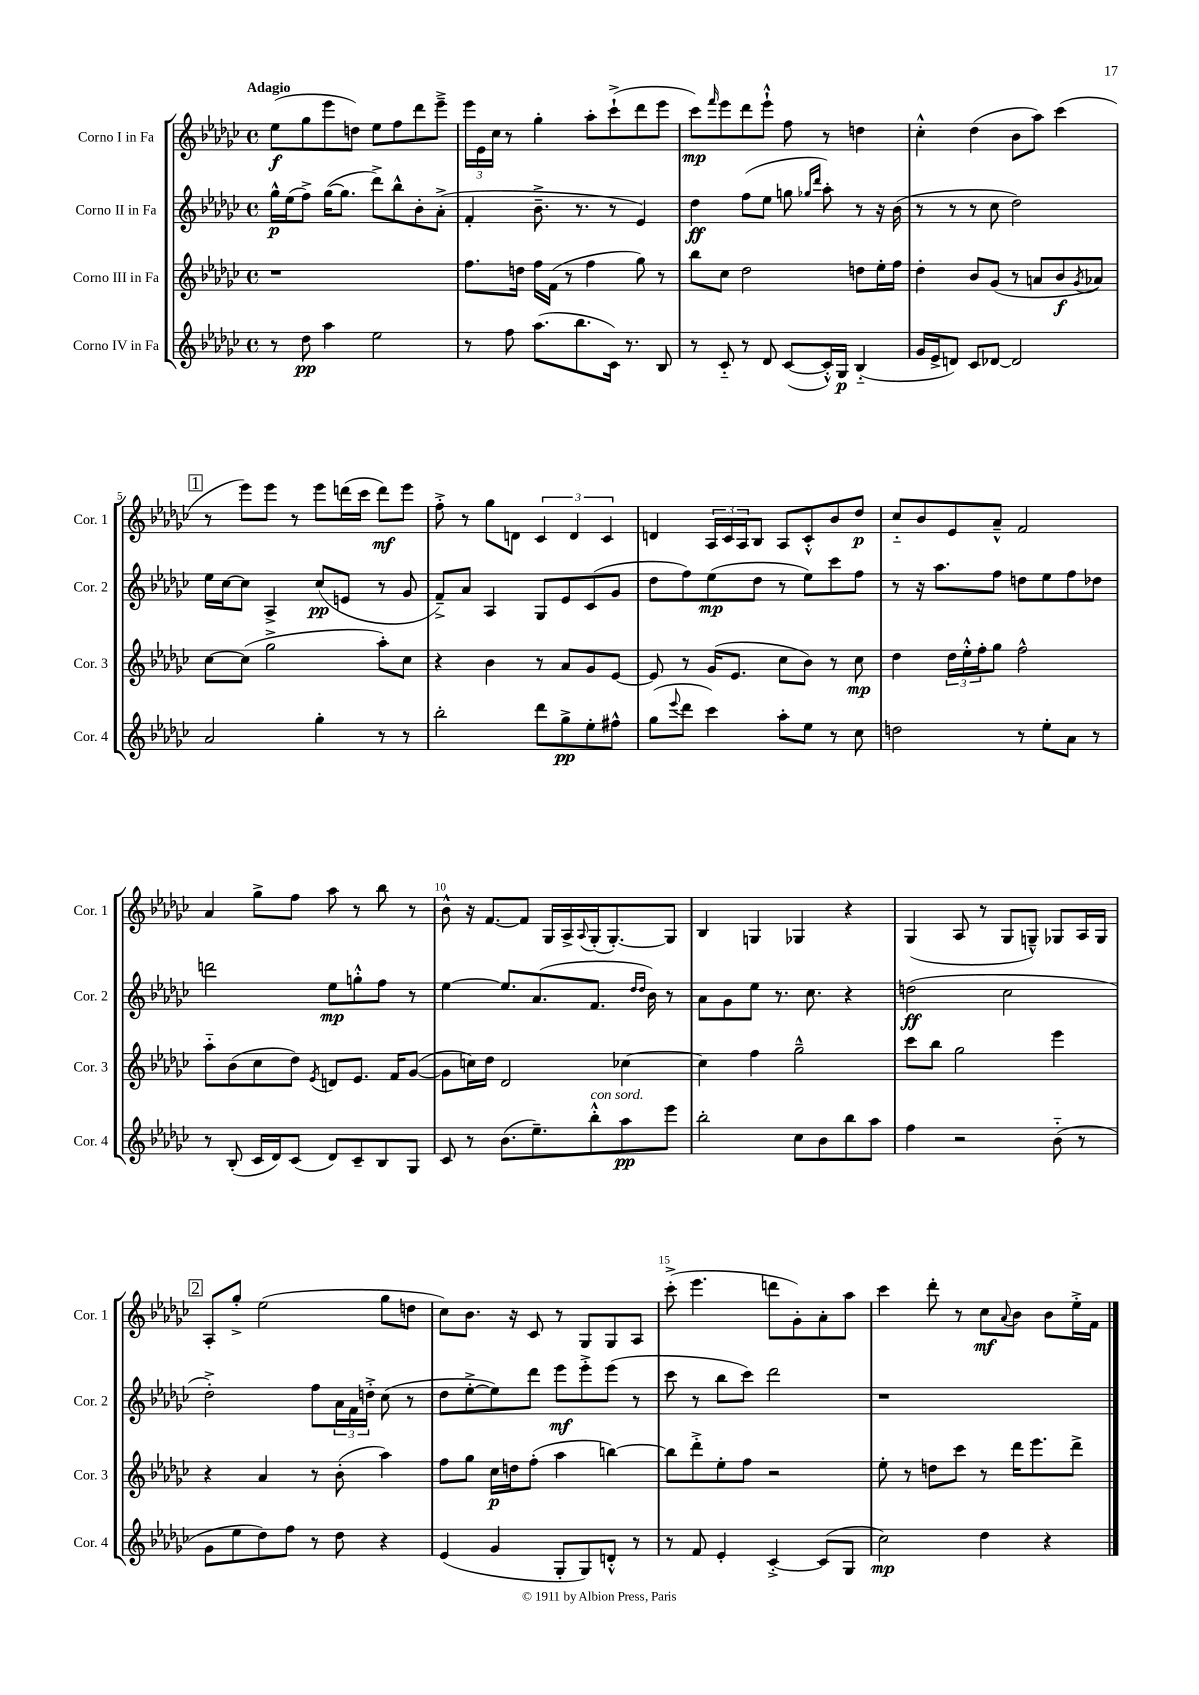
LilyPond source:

<<
\new StaffGroup <<
\new Staff = "s0" \with { instrumentName = "Corno I in Fa" shortInstrumentName = "Cor. 1" } {
    \clef treble \key ges \major \defaultTimeSignature \time 4/4 \tempo "Adagio"
    ees''8\f( ges''8 ees'''8 d''8) ees''8 f''8 des'''8 ees'''8---> |
    \tuplet 3/2 { ees'''16 ees'16 ces''16 } r8 ges''4-. aes''8-. ces'''8-!->( des'''8 ees'''8 |
    ces'''8\mp) \grace { f'''16 } ees'''8 des'''8 ees'''8-!-^ f''8 r8 d''4 |
    ces''4-.-^ des''4( bes'8 aes''8) ces'''4( |
    \mark \markup { \box "1" } r8 ees'''8) ees'''8 r8 ees'''8 d'''16( ces'''16 d'''8\mf) ees'''8 |
    f''8-.-> r8 ges''8 d'8 \tuplet 3/2 { ces'4 d'4 ces'4 } |
    d'4 \tuplet 3/2 { aes16 ces'16 aes16 } bes8 aes8 ces'8-.-^ bes'8 des''8\p |
    ces''8-_ bes'8 ees'8 aes'8---^ f'2 |
    aes'4 ges''8-> f''8 aes''8 r8 bes''8 r8 |
    bes'8-^ r16 f'8.~ f'8 ges16 aes16-> \appoggiatura { aes8 } ges16-.( ges8.~-.) ges8 |
    bes4 g4 ges4 r4 |
    ges4( aes8 r8 ges8 g8---^) ges8 aes16 ges16 |
    \mark \markup { \box "2" } aes8-. ges''8-.-> ees''2( ges''8 d''8 |
    ces''8) bes'8. r16 ces'8 r8 ges8 ges8 aes8 |
    ces'''8-.->( ees'''4. d'''8 ges'8-.) aes'8-. aes''8 |
    ces'''4 des'''8-. r8 ces''8\mf \appoggiatura { aes'8 } bes'8 bes'8 ees''16-.-> f'16 \bar "|." |
}
\new Staff = "s1" \with { instrumentName = "Corno II in Fa" shortInstrumentName = "Cor. 2" } {
    \clef treble \key ges \major \defaultTimeSignature \time 4/4
    ges''16-^\p ees''16( f''8->) ges''16~( ges''8. des'''8->) bes''8-^ bes'8-. aes'8-.->( |
    f'4-. bes'8.---> r8. r8 ees'4) |
    des''4\ff f''8( ees''8 g''8 \grace { ges''16 des'''16 } aes''8-.) r8 r16 bes'16( |
    r8 r8 r8 ces''8 des''2) |
    \mark \markup { \box "1" } ees''16 ces''16~ ces''8 aes4-> ces''8\pp( e'8 r8 ges'8 |
    f'8--->) aes'8 aes4 ges8 ees'8 ces'8( ges'8 |
    des''8 f''8) ees''8\mp( des''8 r8 ees''8) ces'''8 f''8 |
    r8 r16 aes''8. f''8 d''8 ees''8 f''8 des''8 |
    d'''2 ees''8\mp g''8-.-^ f''8 r8 |
    ees''4~ ees''8. aes'8.( f'8. \grace { des''16 des''16 } bes'16) r8 |
    aes'8 ges'8 ees''8 r8. ces''8. r4 |
    d''2\ff( ces''2 |
    \mark \markup { \box "2" } des''2-.->) f''8 \tuplet 3/2 { aes'16 f'16 d''16-.-> } ces''8( r8 |
    des''8 ees''8~-.-> ees''8) des'''8 ees'''8\mf ees'''8-.-> ees'''8( r8 |
    ces'''8 r8 bes''8 ces'''8) des'''2 |
    r1 \bar "|." |
}
\new Staff = "s2" \with { instrumentName = "Corno III in Fa" shortInstrumentName = "Cor. 3" } {
    \clef treble \key ges \major \defaultTimeSignature \time 4/4
    r1 |
    f''8. d''16 f''16 f'16( r8 f''4 ges''8) r8 |
    bes''8 ces''8 des''2 d''8 ees''16-. f''16 |
    des''4-. bes'8 ges'8( r8 a'8 bes'8\f \acciaccatura { ges'8 } aes'8) |
    \mark \markup { \box "1" } ces''8~ ces''8( ges''2-> aes''8-.) ces''8 |
    r4 bes'4 r8 aes'8 ges'8 ees'8~ |
    ees'8 r8 ges'16( ees'8. ces''8 bes'8) r8 ces''8\mp |
    des''4 \tuplet 3/2 { des''16 ees''16-.-^ f''16-. } ges''8 f''2-^ |
    aes''8-_ bes'8( ces''8 des''8) \acciaccatura { ees'8 } d'8 ees'8. f'16 ges'8~( |
    ges'8 c''16) des''16 des'2 ces''4~ |
    ces''4 f''4 ges''2---^ |
    ces'''8 bes''8 ges''2 ees'''4 |
    \mark \markup { \box "2" } r4 aes'4 r8 bes'8-.( aes''4) |
    f''8 ges''8 ces''16\p d''16 f''8-.( aes''4 b''4~) |
    b''8 des'''8-.-> ees''8-. f''8 r2 |
    ees''8-. r8 d''8 ces'''8 r8 des'''16 ees'''8. des'''8-> \bar "|." |
}
\new Staff = "s3" \with { instrumentName = "Corno IV in Fa" shortInstrumentName = "Cor. 4" } {
    \clef treble \key ges \major \defaultTimeSignature \time 4/4
    r8 des''8\pp aes''4 ees''2 |
    r8 f''8 aes''8.( bes''8. ces'16) r8. bes8 |
    r8 ces'8-_ r8 des'8 ces'8~( ces'16-.-^) ges16\p bes4-_( |
    ges'16 ees'16-> d'8) ces'8 des'8~ des'2 |
    \mark \markup { \box "1" } aes'2 ges''4-. r8 r8 |
    bes''2-. des'''8 ges''8->\pp ees''8-. fis''8-^ |
    ges''8( \appoggiatura { ees'''8 } des'''8 ces'''4) aes''8-. ees''8 r8 ces''8 |
    d''2 r8 ees''8-. aes'8 r8 |
    r8 bes8-.( ces'16 des'16) ces'8( des'8) ces'8-- bes8 ges8 |
    ces'8 r8 bes'8.( ees''8.--) bes''8-.-^^\markup { \italic "con sord." } aes''8\pp ees'''8 |
    bes''2-. ces''8 bes'8 bes''8 aes''8 |
    f''4 r2 bes'8-_( r8 |
    \mark \markup { \box "2" } ges'8 ees''8 des''8) f''8 r8 des''8 r4 |
    ees'4( ges'4 ges8-. ges8) d'8-.-^ r8 |
    r8 f'8 ees'4-. ces'4~-.-> ces'8( ges8 |
    ces''2\mp) des''4 r4 \bar "|." |
}
>>
>>
\layout { \context { \Score \override BarNumber.break-visibility = ##(#f #t #t) barNumberVisibility = #(every-nth-bar-number-visible 5) } }
